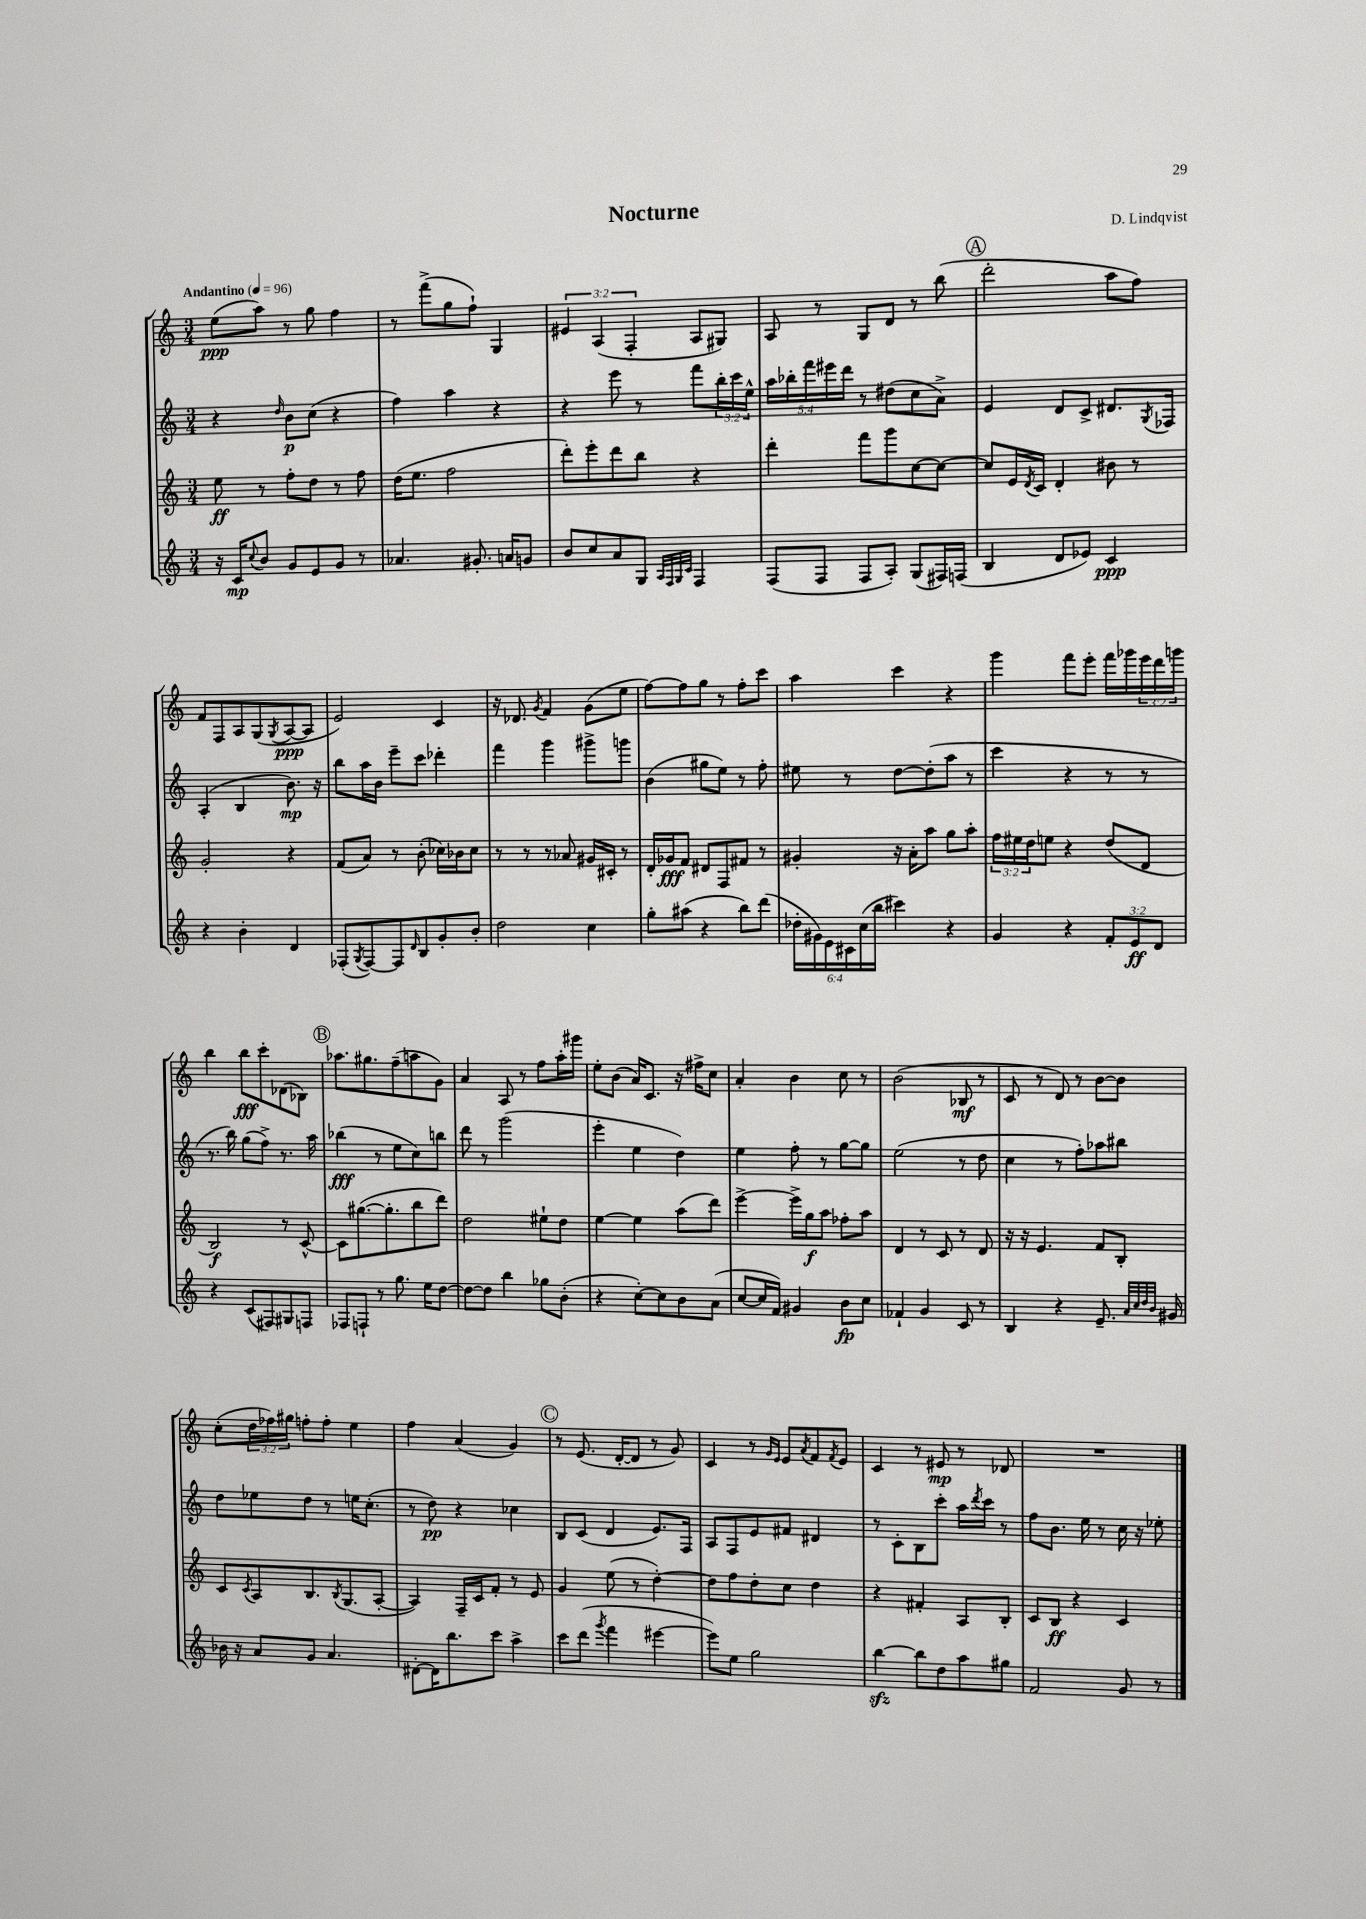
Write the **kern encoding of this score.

**kern	**kern	**kern	**kern
*staff4	*staff3	*staff2	*staff1
*clefG2	*clefG2	*clefG2	*clefG2
*k[]	*k[]	*k[]	*k[]
*M3/4	*M3/4	*M3/4	*M3/4
*MM96	*MM96	*MM96	*MM96
16r	8ee\	4r	(8ee\L
16c/LK	.	.	.
8qqcc/	.	.	.
8b/J	8r	.	8aa\J)
.	.	16qqdd/	.
8g/L	8ff'\L	8b\L	8r
8e/	8dd\J	(8cc\J	8gg\
8g/J	8r	4r	4ff\
8r	8ff\	.	.
=	=	=	=
4.a-/	(16dd\LK	4ff\)	8r
.	8.ee\J	.	.
.	.	.	(8fff^\L
.	2ff\	4aa\	8gg\
8.g#'/	.	.	8ff`\J)
.	.	4r	4G/
16a/LK	.	.	.
8g/J	.	.	.
=	=	=	=
8b/L	8ddd'\L)	4r	6e#/
8cc/	8eee'\	.	.
.	.	.	(6A/
8a/	8ddd\	8eee\	.
.	.	.	6F'/
8G/J	8bb\J	8r	.
32qqA/LLL	.	.	.
32qqF/	.	.	.
32qqG/	.	.	.
32qqc/JJJ	.	.	.
4F/	4r	8fff\L	8A/L
.	.	24bb'\L	8G#/J)
.	.	24ccc\	.
.	.	24ee^^\JJ	.
=	=	=	=
(8F/L	4ddd'\	20aa\LL	8A/
.	.	20bb-'\	.
.	.	20fff\	.
8F/J	.	.	8r
.	.	20eee#\	.
.	.	20ddd\JJ	.
8F/L	8fff\L	8r	8G/L
8A'/J)	8ggg\	(8dd#\L	8d/J
(8G/L	[8cc\	8cc\	8r
16F#/L)	8cc\_J	8a^\J)	(8bb\
(16F/JJ	.	.	.
=	=	=	=
4B/	8cc/]L	4e/	2ddd'\
.	16e/L	.	.
.	8qd/	.	.
.	16c/JJ	.	.
8d/L	4d'/	8d/L	.
8e-/J)	.	8c^/J	.
4c/	8b#\	8.d#/L	8aa\L
.	8r	.	8ff\J)
.	.	8qG/	.
.	.	16F-/Jk	.
=	=	=	=
4r	2g'/	(4A'/	8f/L
.	.	.	8F/
4b'\	.	4B/	8A/
.	.	.	(8G/
.	.	.	8qG/
4d/	4r	8.b\)	[8A/
.	.	.	8A/]J
.	.	16r	.
=	=	=	=
(8F-'/L	(8f/L	8bb\L	2e/)
8qG/	.	.	.
[8F-/)	8a/J)	16aa\L	.
.	.	16b\JJ	.
8F-/]	8r	8eee~\L	.
16qqd/	.	.	.
8B/	(8b'\	8ccc\J	.
8g'/	16cc-\LL)	4ddd-'\	4c/
.	16b-\J	.	.
8b'/J	8cc-\J	.	.
=	=	=	=
2dd\	8r	4fff\	16r
.	.	.	8.d-/
.	8r	.	.
.	.	.	8qg/
.	8r	4ggg\	4f/
.	8a-/	.	.
4cc\	16g#/LL	8ggg#^\L	(8g\L
.	16c#'/JJ	.	.
.	8r	8ggg\J	8ee\J
=	=	=	=
8gg'\L	16d'/LL	(4b\	[8ff\L)
.	16g-/J	.	.
(8aa#\J	8f/J	.	8ff\]
4r	8d#/L	8gg#\L	8gg\J
.	8F/	8ee\J)	8r
8bb\L)	8f#/J	8r	8ff'\L
(8ddd\J	8r	8ff'\	8ccc\J
=	=	=	=
24dd-'\LL	4g#'/	8ee#\	4aa\
24g#\)	.	.	.
24e\	.	.	.
24c#\	.	8r	.
(24cc\	.	.	.
24bb\JJ	.	.	.
4ccc#\)	16r	[8dd\L	4ccc\
.	16a'\LK	.	.
.	8aa\J	(8dd'\]	.
4r	8gg\L	8aa\J	4r
.	8aa'\J	8r	.
=	=	=	=
4g/	24ff\LL	4ccc\	4ggg\
.	24ee#\	.	.
.	24dd\J	.	.
.	8ee\J	.	.
4r	4r	4r	8fff\L
.	.	.	8eee'\J
12f'/L	(8dd/L	8r	16fff\LL
.	.	.	16ggg-\
12e/	.	.	.
.	8d/J	8r	24eee\
12d/J	.	.	24ddd\
.	.	.	24ggg\JJ
=	=	=	=
4r	2B/)	8.r	4bb\
.	.	16bb\)	.
(8c/L	.	(8gg\L	8bb\L
8F#/)	.	8ff^\J)	8ccc'\
8G#/	8r	8.r	(8d-\
8F/J	[8c^^/	.	8B-\J)
.	.	16aa\	.
=	=	=	=
8F-/L	8c\]L	(4bb-\	8.aa-\L
8F`/J	([8.gg#\	.	.
.	.	.	8.gg#\
8r	.	8r	.
.	8.gg#'\]	.	.
8.gg\	.	8ee\L	(8ff~\
.	8bb\	8cc\)	8aa\
16ee\LK	.	.	.
[8dd\J	8ddd\J)	8bb\J	8g\J)
=	=	=	=
8dd\_L	2dd\	8ddd\	4a/
8dd\]J	.	8r	.
4bb\	.	(2ggg\	8A/
.	.	.	8r
8gg-\L	8ee#`\L	.	8ff\L
(8b'\J	8dd\J	.	16aa'\L
.	.	.	16ggg#\JJ
=	=	=	=
4r	[4ee\	4eee'\	8ee'\L
.	.	.	(8b\J
[8cc'\L)	4ee\]	4ee\	16a/LK)
.	.	.	8.c/J
8cc\]	.	.	.
8b\	(8aa\L	4dd\)	16r
.	.	.	16ff#^\LK
(8a\J	8ddd\J)	.	8cc\J
=	=	=	=
[8cc/L	[4eee^\	4ee\	4a'/
16cc/]L	.	.	.
16f/JJ)	.	.	.
4g#/	16eee^\]LL	8ff'\	4b\
.	16gg\J	.	.
.	8aa\J	8r	.
8b\L	8ff-'\L	[8gg\L	8cc\
8cc\J	8aa\J	8gg\]J	8r
=	=	=	=
4f-`/	4d/	(2ee\	(2b\
4g/	8r	.	.
.	8c/	.	.
8c/	8r	8r	8B-/
8r	8d/	8dd\	8r
=	=	=	=
4B/	16r	4cc\	8c/
.	16r	.	.
.	4.e/	.	8r
4r	.	8r	8d/)
.	.	8ff'\L)	8r
8.e~/	8f/L	8aa-\	[8b\L
.	8B'/J	8bb#\J	8b\]J
32qqa/LLL	.	.	.
32qqcc/	.	.	.
32qqdd/	.	.	.
32qqb/JJJ	.	.	.
16g#/	.	.	.
=	=	=	=
16b-\	8c/L	8dd\L	(8cc'\L
16r	.	.	.
.	8qc/	.	.
8a/L	8A/	8ee-\	24dd\L
.	.	.	24ff-\)
.	.	.	24gg#\JJ
8g/J	8.B/	8dd\J	8ff'\L
4.a/	.	8r	8ff'\J
.	8qB/	.	.
.	(8.G/	.	.
.	.	16ee\LK	4ee\
.	.	(8.cc'\J	.
.	[8A'/J	.	.
=	=	=	=
[8d#'\L	4A/])	8r	4ff\
16d#\]K	.	8dd\)	.
8.bb\	.	.	.
.	16F~/LL	4r	(4a/
.	16c/J	.	.
8ccc\J	8f'/J	.	.
4aa^\	8r	4cc-\	4g/)
.	8e/	.	.
=	=	=	=
8ccc\L	4g/	8B/L	8r
(8ddd\J	.	(8c/J	(8.e/
8qggg/	.	.	.
4fff\	(8ee\	4d/	.
.	.	.	[16d'/LK
.	8r	.	8d/]J
[4eee#\	[4dd'\)	8.e/L)	8r
.	.	.	8g/)
.	.	16F/Jk	.
=	=	=	=
8eee#\]L)	8dd\]L	8A/L	4c/
8ee\J	8ff\	8F/	.
2gg\	8dd'\	8e/	8r
.	.	.	16qqg/LL
.	.	.	16qqe/JJ
.	8cc\J	8f#/J	8e/L
.	.	.	8qa/
.	4dd\	4d#/	8f/
.	.	.	8qf/
.	.	.	8e/J
=	=	=	=
[4bb\	4r	8r	4c/
.	.	8c'\L	.
8bb\]L	4f#'/	8B\	8r
8dd\	.	8ccc'\J	8e#/
8aa\	8A/L	16aa\LL	8r
.	.	8qddd/	.
.	.	16ccc\JJ	.
8gg#\J	8B'/J	8r	8d-/
=	=	=	=
2f/	8c/L	8ff\L	2.r
.	8B/J	8.b\J	.
.	4r	.	.
.	.	16ee\	.
.	.	8r	.
8g/	4c/	16cc\	.
.	.	16r	.
8r	.	8ee-'\	.
==	==	==	==
*-	*-	*-	*-
